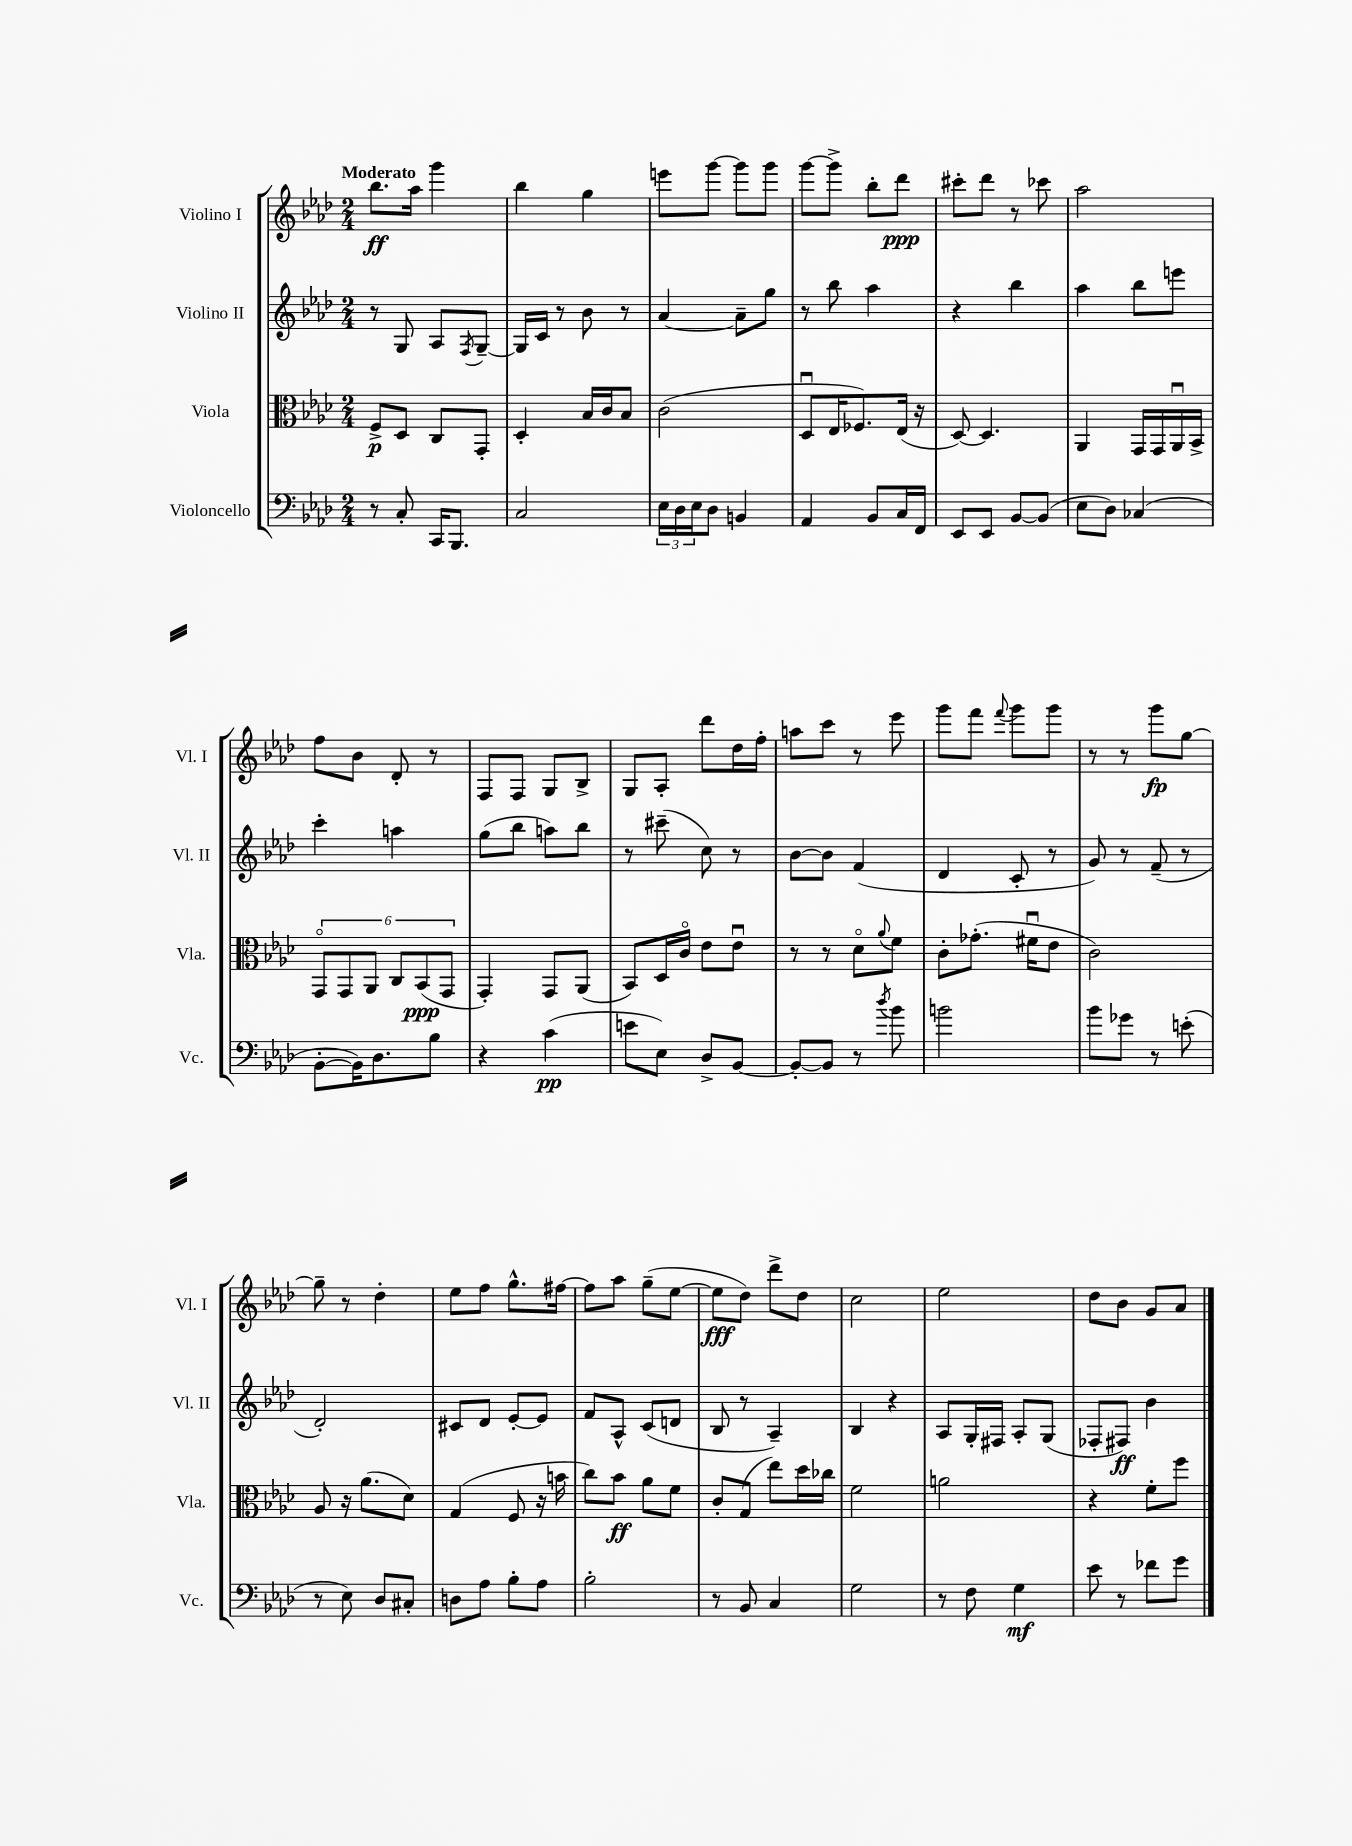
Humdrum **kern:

**kern	**kern	**kern	**kern
*staff4	*staff3	*staff2	*staff1
*clefF4	*clefC3	*clefG2	*clefG2
*k[b-e-a-d-]	*k[b-e-a-d-]	*k[b-e-a-d-]	*k[b-e-a-d-]
*M2/4	*M2/4	*M2/4	*M2/4
8r	8F^	8r	8.bb-
8C'	8D-	8G	.
.	.	.	16aa-
16CC	8C	8A-	4ggg
8.BBB-	.	.	.
.	.	8qF	.
.	8GG'	[8G~	.
=	=	=	=
2C	4D-'	16G]	4bb-
.	.	16c	.
.	.	8r	.
.	16B-	8b-	4gg
.	16c	.	.
.	8B-	8r	.
=	=	=	=
24E-	(2c	[4a-	8eee
24D-	.	.	.
24E-	.	.	.
8D-	.	.	[8ggg
4BB	.	8a-~]	8ggg]
.	.	8gg	8ggg
=	=	=	=
4AA-	8D-u	8r	[8ggg
.	16E-	8bb-	8ggg^]
.	8.F-)	.	.
8BB-	.	4aa-	8bb-'
16C	(16E-	.	8ddd-
16FF	16r	.	.
=	=	=	=
8EE-	[8D-)	4r	8ccc#'
8EE-	4.D-]	.	8ddd-
[8BB-	.	4bb-	8r
(8BB-]	.	.	8ccc-
=	=	=	=
8E-	4AA-	4aa-	2aa-
8D-)	.	.	.
(4C-	16GG	8bb-	.
.	16GG	.	.
.	16AA-u	8eee	.
.	16BB-^	.	.
=	=	=	=
[8BB-'	12GGo	4ccc'	8ff
.	12GG	.	.
16BB-])	.	.	8b-
.	12AA-	.	.
8.D-	.	.	.
.	12C	4aa	8d-'
.	(12BB-	.	.
8B-	.	.	8r
.	12GG	.	.
=	=	=	=
4r	4GG')	(8gg	8F
.	.	8bb-	8F
(4c	8GG	8aa)	8G
.	(8AA-	8bb-	8B-^
=	=	=	=
8e	8BB-)	8r	8G
8E-)	16D-	(8ccc#~	8A-'
.	16co	.	.
8D-^	8e-	8cc)	8ddd-
[8BB-	8e-u	8r	16dd-
.	.	.	16ff'
=	=	=	=
8BB-'_	8r	[8b-	8aa
8BB-]	8r	8b-]	8ccc
8r	8d-o	(4f	8r
8qdd-	8qqa-	.	.
8b-	8f	.	8eee-
=	=	=	=
2b	8c'	4d-	8ggg
.	(8.g-'	.	8fff
.	.	.	8qqfff
.	.	8c'	8ggg
.	16f#u	.	.
.	8e-	8r	8ggg
=	=	=	=
8b-	2c)	8g)	8r
8g-	.	8r	8r
8r	.	(8f~	8ggg
(8e'	.	8r	[8gg
=	=	=	=
8r	8A-	2d-')	8gg~]
8E-)	16r	.	8r
.	(8.a-	.	.
8D-	.	.	4dd-'
8C#'	8d-)	.	.
=	=	=	=
8D	(4G	8c#	8ee-
8A-	.	8d-	8ff
8B-'	8F	[8e-'	8.gg^^
8A-	16r	8e-]	.
.	16b	.	[16ff#
=	=	=	=
2B-'	8cc)	8f	8ff#]
.	8b-	8A-^^	8aa-
.	8a-	(8c	(8gg~
.	8f	8d	[8ee-
=	=	=	=
8r	8c'	8B-	8ee-]
8BB-	(8G	8r	8dd-)
4C	8ee-)	4A-~)	8ddd-^
.	16dd-	.	8dd-
.	16cc-	.	.
=	=	=	=
2G	2f	4B-	2cc
.	.	4r	.
=	=	=	=
8r	2a	8A-	2ee-
8F	.	16G'	.
.	.	16F#	.
4G	.	8A-'	.
.	.	(8G	.
=	=	=	=
8e-	4r	8F-'	8dd-
8r	.	8F#)	8b-
8f-	8f'	4b-	8g
8g	8ff	.	8a-
==	==	==	==
*-	*-	*-	*-
